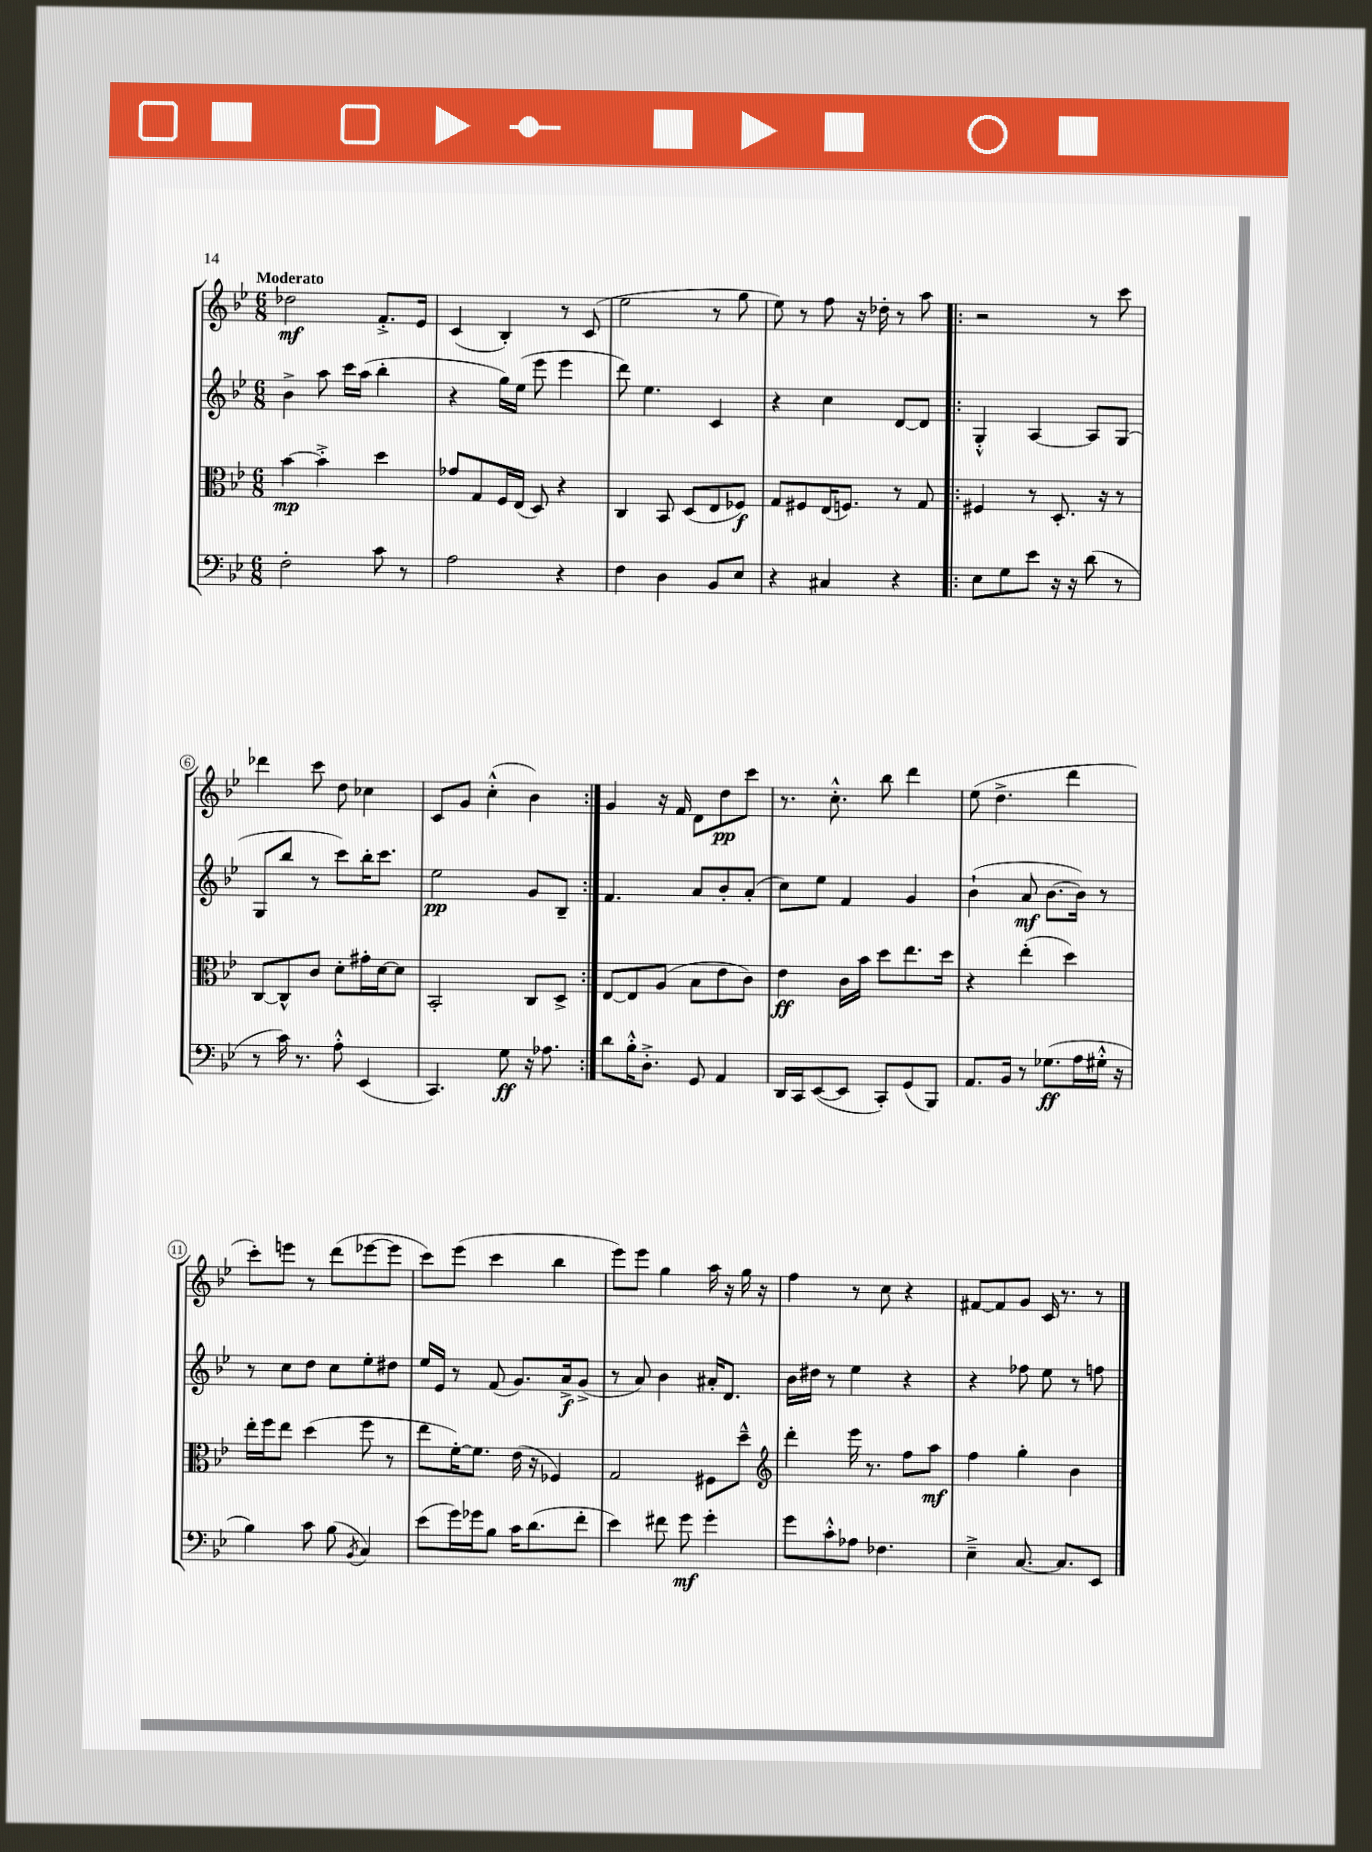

**kern	**kern	**kern	**kern
*staff4	*staff3	*staff2	*staff1
*clefF4	*clefC3	*clefG2	*clefG2
*k[b-e-]	*k[b-e-]	*k[b-e-]	*k[b-e-]
*M6/8	*M6/8	*M6/8	*M6/8
2F'\	[4b-\	4b-^\	2dd-\
.	4b-'^\]	8aa\	.
.	.	16ccc\LL	.
.	.	(16aa\JJ	.
8c\	4dd\	4bb-'\	8.f'^/L
8r	.	.	.
.	.	.	16e-/Jk
=	=	=	=
2A\	8g-/L	4r	(4c/
.	8G/	.	.
.	16F/L	16gg\LL)	4B-'/)
.	(16E-/JJ	(16ee-\JJ	.
.	8D/)	8eee-\	.
4r	4r	4eee-\	8r
.	.	.	(8c/
=	=	=	=
4F\	4C/	8ddd\)	2ee-\
.	.	4.ee-\	.
4D\	8BB-/	.	.
.	(8D/L	.	.
8BB-/L	8E-/	4c/	8r
8E-/J	8F-/J)	.	8gg\
=	=	=	=
4r	8G/L	4r	8ee-\)
.	8F#/	.	8r
4C#/	(16E-/K	4cc\	8ff\
.	8.F/J)	.	.
.	.	.	16r
.	.	.	16dd-'\
4r	8r	[8d/L	8r
.	8G/	8d/]J	8aa\
=!|:	=!|:	=!|:	=!|:
8E-\L	4F#/	4G'^^/	2r
8G\	.	.	.
8e-\J	8r	[4A/	.
16r	8.D'/	.	.
16r	.	.	.
(8d\	.	8A/]L	8r
.	16r	.	.
8r	8r	(8G/J	8ccc\
=	=	=	=
8r	[8C/L	8G/L	4ddd-\
16c\)	8C^^/]	8bb-/J	.
8.r	.	.	.
.	8c/J	8r	8ccc\
8A'^^\	8d'\L	8ccc\L)	8dd\
(4EE-/	16g#'\L	16bb-'\K	4cc-\
.	[16d\J	8.ccc\J	.
.	8d\]J	.	.
=	=	=	=
4.CC/)	2BB-'/	2ee-\	8c/L
.	.	.	8g/J
.	.	.	(4cc'^^\
8G\	.	.	.
16r	8C/L	8g/L	4b-\)
8.A-\	.	.	.
.	8D^/J	8B-~/J	.
=:|!	=:|!	=:|!	=:|!
8d\L	[8E-/L	4.f/	4g/
16B-'^^\K	8E-/]	.	.
8.D'^\J	.	.	.
.	(8A/J	.	16r
.	.	.	16f/
8GG/	8B-\L	8a/L	8d\L
4AA/	8e-\	8b-'/	8dd\
.	8c\J)	(8a'/J	8ccc\J
=	=	=	=
16DD/LL	4e-\	8cc\L)	8.r
16CC/J	.	.	.
([8EE-/	.	8ee-\J	.
.	.	.	8.cc'^^\
8EE-/]J	16c\LL	4f/	.
.	16b-\JJ	.	.
8CC'/L)	8dd\L	.	8bb-\
(8GG/	8.ee-\	4g/	4ddd\
8BBB-/J)	.	.	.
.	16dd\Jk	.	.
=	=	=	=
8.AA/L	4r	(4b-`\	(8ee-\
.	.	.	4.dd^\
16BB-/Jk	.	.	.
8r	(4ee-'\	8a/	.
(8.G-\L	.	[8.b-\L	.
.	4dd\)	.	4ddd\
16A\L	.	16b-\]Jk)	.
16G#'^^\JJ	.	8r	.
16r	.	.	.
=	=	=	=
4B-\)	16ee-'\LL	8r	8ccc'\L)
.	16ff\J	.	.
.	8ee-\J	8cc\L	8eee\J
8c\	(4dd\	8dd\J	8r
(8B-\	.	8cc\L	(8ddd\L
8qBB-/	.	.	.
4C/)	8ff\	8ee-'\	[8eee-\
.	8r	8dd#\J	8eee-\]J
=	=	=	=
(8e-\L	8ee-\L	16ee-/LL	8ccc\L)
.	.	16e-/JJ	.
16g\L)	[16f'\K)	8r	(8eee-\J
16g-\J	8.f\]J	.	.
8B-\J	.	(8f/	4ccc\
16c\LK	(16e-\	8.g/L)	.
(8.d\	16r	.	.
.	4F-/)	.	4bb-\
.	.	16a^/k	.
8f'\J	.	(8g^/J	.
=	=	=	=
4e-\)	2G/	8r	8eee-\L)
.	.	8a/)	8eee-\J
8f#\	.	4b-\	4gg\
8g\	.	.	.
4g'\	8F#\L	16a#'/LK	16aa\
.	.	8.d/J	16r
.	8dd~^^\J	.	16gg\
.	.	.	16r
=	=	=	=
*	*clefG2	*	*
8g\L	4ddd'\	16b-\LL	4ff\
.	.	16dd#\JJ	.
8c'^^\	.	8r	.
8A-\J	16eee-\	4ee-\	8r
.	8.r	.	.
4.F-\	.	.	8cc\
.	8ff\L	4r	4r
.	8aa\J	.	.
=	=	=	=
4E-~^\	4ff\	4r	[8f#/L
.	.	.	8f#/]
[8.C/	4gg'\	8ff-\	8g/J
.	.	8ee-\	16c/
8.C/]L	.	.	8.r
.	4b-\	8r	.
8EE-/J	.	8ff\	8r
==	==	==	==
*-	*-	*-	*-
